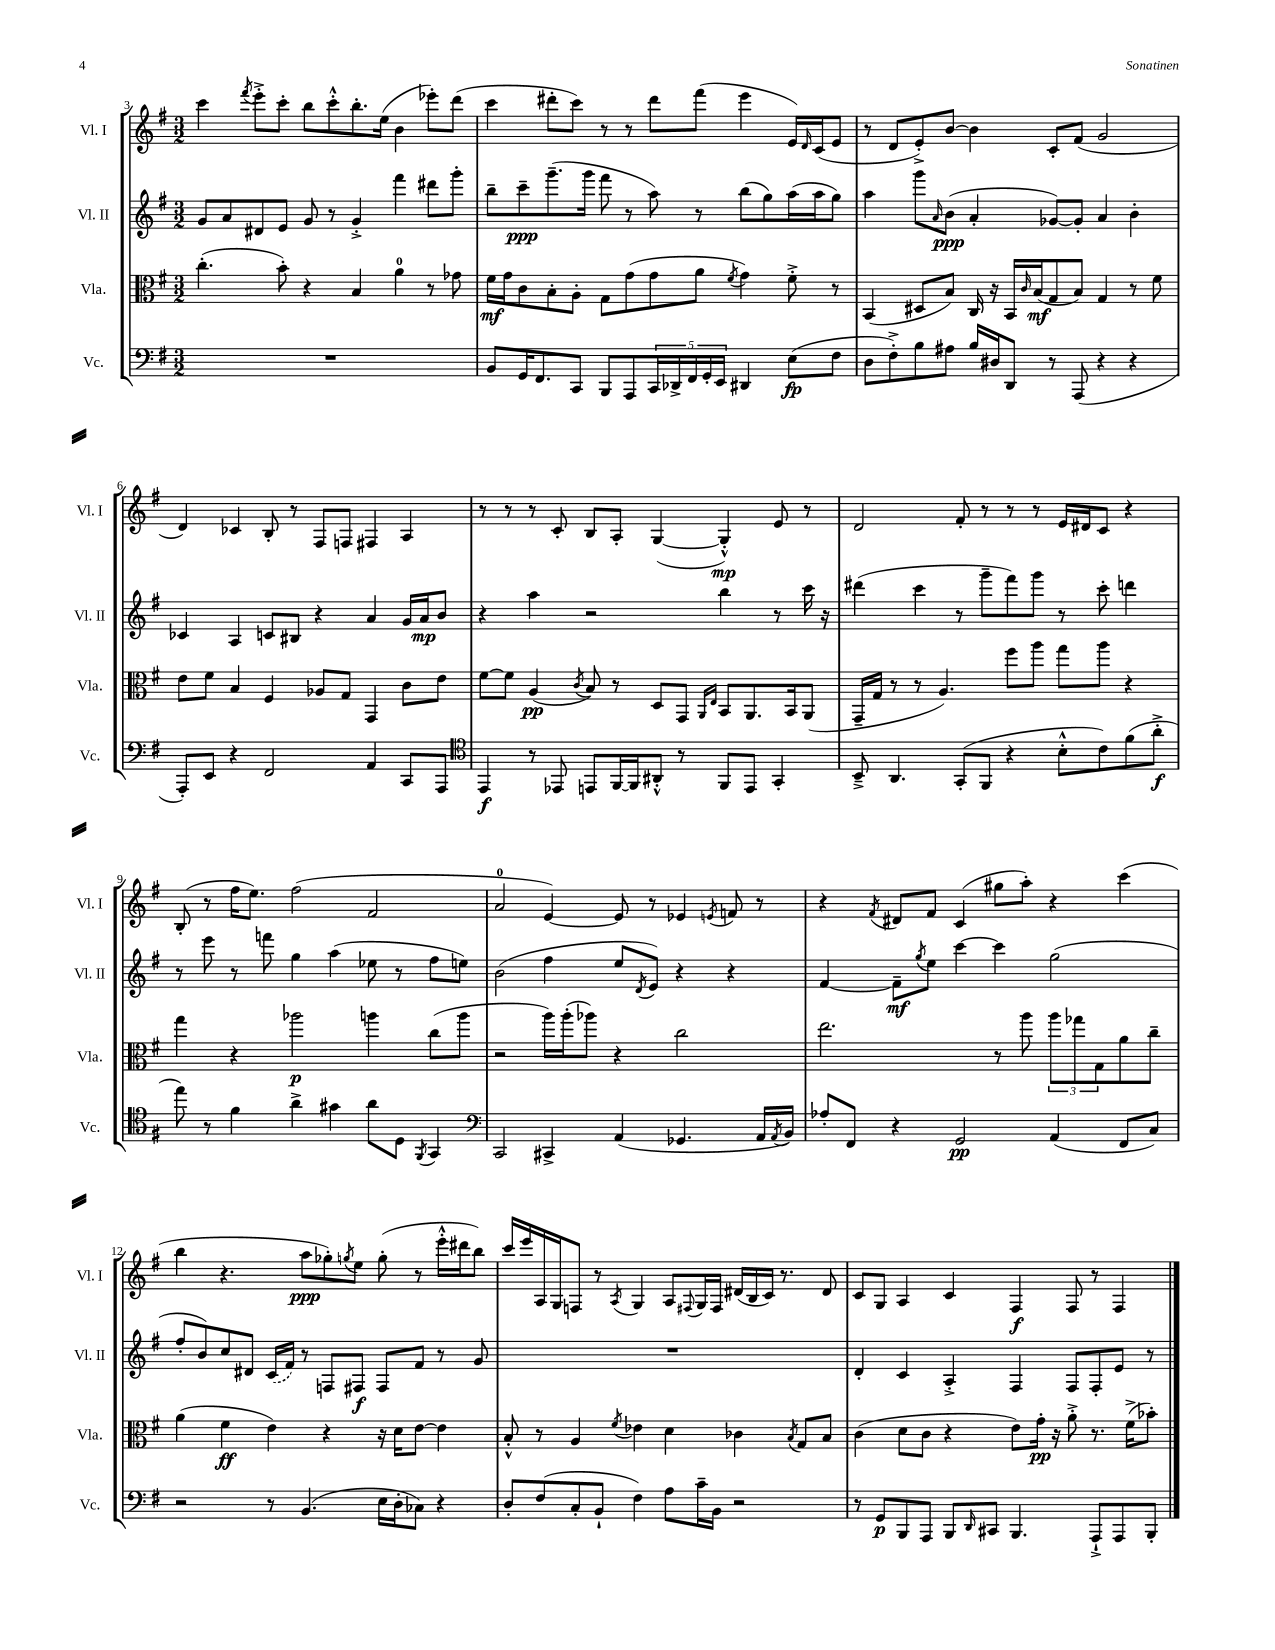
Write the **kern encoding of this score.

**kern	**dynam	**kern	**dynam	**kern	**dynam	**kern	**dynam
*part4	*part4	*part3	*part3	*part2	*part2	*part1	*part1
*staff4	*staff4	*staff3	*staff3	*staff2	*staff2	*staff1	*staff1
*I"Vc.	*	*I"Vla.	*	*I"Vl. II	*	*I"Vl. I	*
*I'Vc.	*	*I'Vla.	*	*I'Vl. II	*	*I'Vl. I	*
*clefF4	*	*clefC3	*	*clefG2	*	*clefG2	*
*k[f#]	*	*k[f#]	*	*k[f#]	*	*k[f#]	*
*M3/2	*	*M3/2	*	*M3/2	*	*M3/2	*
=3	=3	=3	=3	=3	=3	=3	=3
1.r	.	(4.cc'\	.	8g/L	.	4ccc\	.
.	.	.	.	8a/	.	.	.
.	.	.	.	.	.	8qfff#/	.
.	.	.	.	8d#X/	.	8eee'^\L	.
.	.	8b'\)	.	8e/J	.	8ccc'\J	.
.	.	4r	.	8g/	.	8bb\L	.
.	.	.	.	8r	.	8ccc'^^\	.
.	.	4B/	.	4g'^/	.	8.bb'\	.
.	.	.	.	.	.	(16ee\Jk	.
.	.	4a\	.	4fff#\	.	4b\	.
.	.	8r	.	8ddd#X\L	.	8eee-X'\L)	.
.	.	8g-X\	.	8ggg'\J	.	(8ddd\J	.
=4	=4	=4	=4	=4	=4	=4	=4
8BB/L	.	16f#\LL	mf	8bb~\L	.	4ccc\	.
.	.	16g\J	.	.	.	.	.
16GG/K	.	8c\	.	8ccc~\	ppp	.	.
8.FF#/	.	.	.	.	.	.	.
.	.	8B'\	.	(8.ggg~\	.	8ddd#X'\L	.
8CC/J	.	8A'\J	.	.	.	8ccc\J)	.
.	.	.	.	16ggg\Jk	.	.	.
8BBB/L	.	8G\L	.	8fff#\	.	8r	.
8AAA/	.	(8g\	.	8r	.	8r	.
20CC/L	.	8g\	.	8aa\)	.	8ddd#\L	.
20DD-X^/	.	.	.	.	.	.	.
20FF#/	.	.	.	.	.	.	.
.	.	8a\J	.	8r	.	(8fff#\J	.
20GG'/	.	.	.	.	.	.	.
20EE/JJ	.	.	.	.	.	.	.
.	.	8qf#/	.	.	.	.	.
4DD#X/	.	4g\)	.	(8bb\L	.	4eee\	.
.	.	.	.	8gg\)	.	.	.
(8E\L	fp	8f#'^\	.	(16aa\L	.	16e/LL)	.
.	.	.	.	.	.	16qqd/	.
.	.	.	.	16aa\J	.	(16c/J	.
8F#\J	.	8r	.	8gg\J)	.	8e/J	.
=5	=5	=5	=5	=5	=5	=5	=5
8D\L	.	(4BB/	.	4aa\	.	8r	.
8F#'^\)	.	.	.	.	.	8d/L	.
8B\	.	8D#X/L	.	8ggg\L	.	8e'^/)	.
.	.	.	.	16qqa/	.	.	.
8A#X\J	.	8B/J)	.	(8b\J	ppp	[8b/J	.
16B/LL	.	16C/	.	4a'/	.	4b\]	.
16D#X/J	.	16r	.	.	.	.	.
8DD/J	.	16BB/LL	.	.	.	.	.
.	.	16qqc/	.	.	.	.	.
.	.	(16B/J	mf	.	.	.	.
8r	.	8G/	.	[8g-X/L)	.	8c'/L	.
(8AAA/	.	8B/J)	.	8g-'/J]	.	(8f#/J	.
4r	.	4G/	.	4a/	.	2g/	.
4r	.	8r	.	4b'\	.	.	.
.	.	8f#\	.	.	.	.	.
!!LO:LB:g=z
=6	=6	=6	=6	=6	=6	=6	=6
8AAA'/L)	.	8e\L	.	4c-X/	.	4d/)	.
8EE/J	.	8f#\J	.	.	.	.	.
4r	.	4B/	.	4A/	.	4c-X/	.
2FF#/	.	4F#/	.	8cn/L	.	8B'/	.
.	.	.	.	8B#X/J	.	8r	.
.	.	8A-X/L	.	4r	.	8F#/L	.
.	.	8G/J	.	.	.	8Fn/J	.
4AA/	.	4GG/	.	4a/	.	4F#X/	.
8CC/L	.	8c\L	.	16g/LL	.	4A/	.
.	.	.	.	16a/J	mp	.	.
8AAA/J	.	8e\J	.	8b/J	.	.	.
=7	=7	=7	=7	=7	=7	=7	=7
*clefC4	*	*	*	*	*	*	*
4EE/	f	[8f#\L	.	4r	.	8r	.
.	.	8f#\J]	.	.	.	8r	.
8r	.	(4A/	pp	4aa\	.	8r	.
8EE-X/	.	.	.	.	.	8c'/	.
.	.	8qc/	.	.	.	.	.
8EEn/L	.	8B/)	.	2r	.	8B/L	.
[16FF#/L	.	8r	.	.	.	8A'/J	.
16FF#/J]	.	.	.	.	.	.	.
8AA#X'^^/J	.	8D/L	.	.	.	([4G/	.
8r	.	8GG/J	.	.	.	.	.
.	.	16qqAA/LL	.	.	.	.	.
.	.	16qqE/JJ	.	.	.	.	.
8FF#/L	.	8BB/L	.	4bb\	.	4G'^^/])	mp
8EE/J	.	8.AA/	.	.	.	.	.
4GG'/	.	.	.	8r	.	8e/	.
.	.	16BB/k	.	.	.	.	.
.	.	(8AA/J	.	16ccc\	.	8r	.
.	.	.	.	16r	.	.	.
=8	=8	=8	=8	=8	=8	=8	=8
8BB~^/	.	16GG~/LL	.	(4ddd#X\	.	2d/	.
.	.	16G/JJ	.	.	.	.	.
4.AA/	.	8r	.	.	.	.	.
.	.	8r	.	4ccc\	.	.	.
.	.	4.A/)	.	.	.	.	.
(8GG'/L	.	.	.	8r	.	8f#'/	.
8FF#/J	.	.	.	8ggg~\L	.	8r	.
4r	.	8ff#\L	.	8fff#\)	.	8r	.
.	.	8aa\J	.	8ggg\J	.	8r	.
8B'^^\L	.	8gg\L	.	8r	.	16e/LL	.
.	.	.	.	.	.	16d#X/J	.
8c\)	.	8aa\J	.	8ccc'\	.	8c/J	.
(8f#\	.	4r	.	4dddn\	.	4r	.
8a'^\J	f	.	.	.	.	.	.
!!LO:LB:g=z
=9	=9	=9	=9	=9	=9	=9	=9
8ee\)	.	4gg\	.	8r	.	(8B'/	.
8r	.	.	.	8eee\	.	8r	.
4f#\	.	4r	.	8r	.	16ff#\KL	.
.	.	.	.	.	.	8.ee\J)	.
.	.	.	.	8fffn\	.	.	.
4a^\	.	2aa-X\	p	4gg\	.	(2ff#\	.
4g#X\	.	.	.	(4aa\	.	.	.
8a\L	.	4aan\	.	8ee-X\	.	2f#/	.
8D\J	.	.	.	8r	.	.	.
8qFF#/	.	.	.	.	.	.	.
4GG/	.	(8cc\L	.	8ff#\L	.	.	.
.	.	8aa\J	.	8een\J)	.	.	.
=10	=10	=10	=10	=10	=10	=10	=10
*clefF4	*	*	*	*	*	*	*
2CC/	.	2r	.	(2b\	.	2a/	.
4CC#X^/	.	16aa\LL)	.	4ff#\	.	[4e/)	.
.	.	(16aa'\J	.	.	.	.	.
.	.	8aa-X\J)	.	.	.	.	.
(4AA/	.	4r	.	8ee/L	.	8e/]	.
.	.	.	.	8qd/	.	.	.
.	.	.	.	8e/J)	.	8r	.
4.GG-X/	.	2cc\	.	4r	.	4e-X/	.
.	.	.	.	.	.	8qen/	.
.	.	.	.	4r	.	8fn/	.
16AA/LL	.	.	.	.	.	8r	.
8qAA/	.	.	.	.	.	.	.
16BB/JJ)	.	.	.	.	.	.	.
=11	=11	=11	=11	=11	=11	=11	=11
8A-X'/L	.	2.ee\	.	[4f#/	.	4r	.
8FF#/J	.	.	.	.	.	.	.
.	.	.	.	.	.	8qf#/	.
4r	.	.	.	8f#~\L]	mf	8d#X/L	.
.	.	.	.	8qgg/	.	.	.
.	.	.	.	8ee\J	.	8f#/J	.
2GG/	pp	.	.	[4ccc\	.	(4c/	.
.	.	8r	.	4ccc\]	.	8gg#X\L	.
.	.	8aa\	.	.	.	8aa'\J)	.
(4AA/	.	12aa\L	.	(2gg\	.	4r	.
.	.	12gg-X\	.	.	.	.	.
.	.	12G\	.	.	.	.	.
8FF#/L	.	8a\	.	.	.	(4ccc\	.
8C/J)	.	8cc~\J	.	.	.	.	.
!!LO:LB:g=z
=12	=12	=12	=12	=12	=12	=12	=12
2r	.	(4a\	.	8ff#'/L	.	4bb\	.
.	.	.	.	8b/)	.	.	.
.	.	4f#\	ff	8cc/	.	4.r	.
.	.	.	.	8d#X/J	.	.	.
8r	.	4e\)	.	(16c/LL	.	.	.
.	.	.	.	16f#/JJ)	.	.	.
(4.BB/	.	.	.	8r	.	8aa\L	ppp
.	.	4r	.	8Fn/L	.	8gg-X'\)	.
.	.	.	.	.	.	8qggn/	.
.	.	.	.	8F#X/J	f	8ee\J	.
16E\LL	.	16r	.	8F#/L	.	(8gg'\	.
16D'\J	.	16d\KL	.	.	.	.	.
8C-X\J)	.	[8e\J	.	8f#/J	.	8r	.
4r	.	4e\]	.	8r	.	16eee'^^\LL	.
.	.	.	.	.	.	16ddd#X\J	.
.	.	.	.	8g/	.	8bb\J)	.
=13	=13	=13	=13	=13	=13	=13	=13
8D'/L	.	8B'^^/	.	1.r	.	16ccc/LL	.
.	.	.	.	.	.	16eee/	.
(8F#/	.	8r	.	.	.	16A/	.
.	.	.	.	.	.	16G/J	.
8C'/	.	4A/	.	.	.	8Fn/J	.
8BB`/J	.	.	.	.	.	8r	.
.	.	8qf#/	.	.	.	8qA/	.
4F#\)	.	4e-X\	.	.	.	4G/	.
8A\L	.	4d\	.	.	.	8A/L	.
.	.	.	.	.	.	8qqF#X/	.
16c~\L	.	.	.	.	.	16G/L	.
16BB\JJ	.	.	.	.	.	16F#/JJ	.
2r	.	4c-X\	.	.	.	(16d#X/LL	.
.	.	.	.	.	.	16B/	.
.	.	.	.	.	.	16c/JJ)	.
.	.	.	.	.	.	8.r	.
.	.	8qB/	.	.	.	.	.
.	.	8G/L	.	.	.	.	.
.	.	8B/J	.	.	.	8d#/	.
=14	=14	=14	=14	=14	=14	=14	=14
8r	.	(4c\	.	4d'/	.	8c/L	.
8GG/L	p	.	.	.	.	8G/J	.
8BBB/	.	8d\L	.	4c/	.	4A/	.
8AAA/J	.	8c\J	.	.	.	.	.
8BBB/L	.	4r	.	4A'^/	.	4c/	.
16qqDD/	.	.	.	.	.	.	.
8CC#X/J	.	.	.	.	.	.	.
4.BBB/	.	8e\L)	.	4F#/	.	4F#/	f
.	.	16g'\Jk	pp	.	.	.	.
.	.	16r	.	.	.	.	.
.	.	8a'^\	.	8F#/L	.	8F#/	.
8AAA`^/L	.	8.r	.	8F#'/	.	8r	.
8AAA/	.	.	.	8e/J	.	4F#/	.
.	.	(16f#^\KL	.	.	.	.	.
8BBB'/J	.	8b-X'\J)	.	8r	.	.	.
==	==	==	==	==	==	==	==
*-	*-	*-	*-	*-	*-	*-	*-
